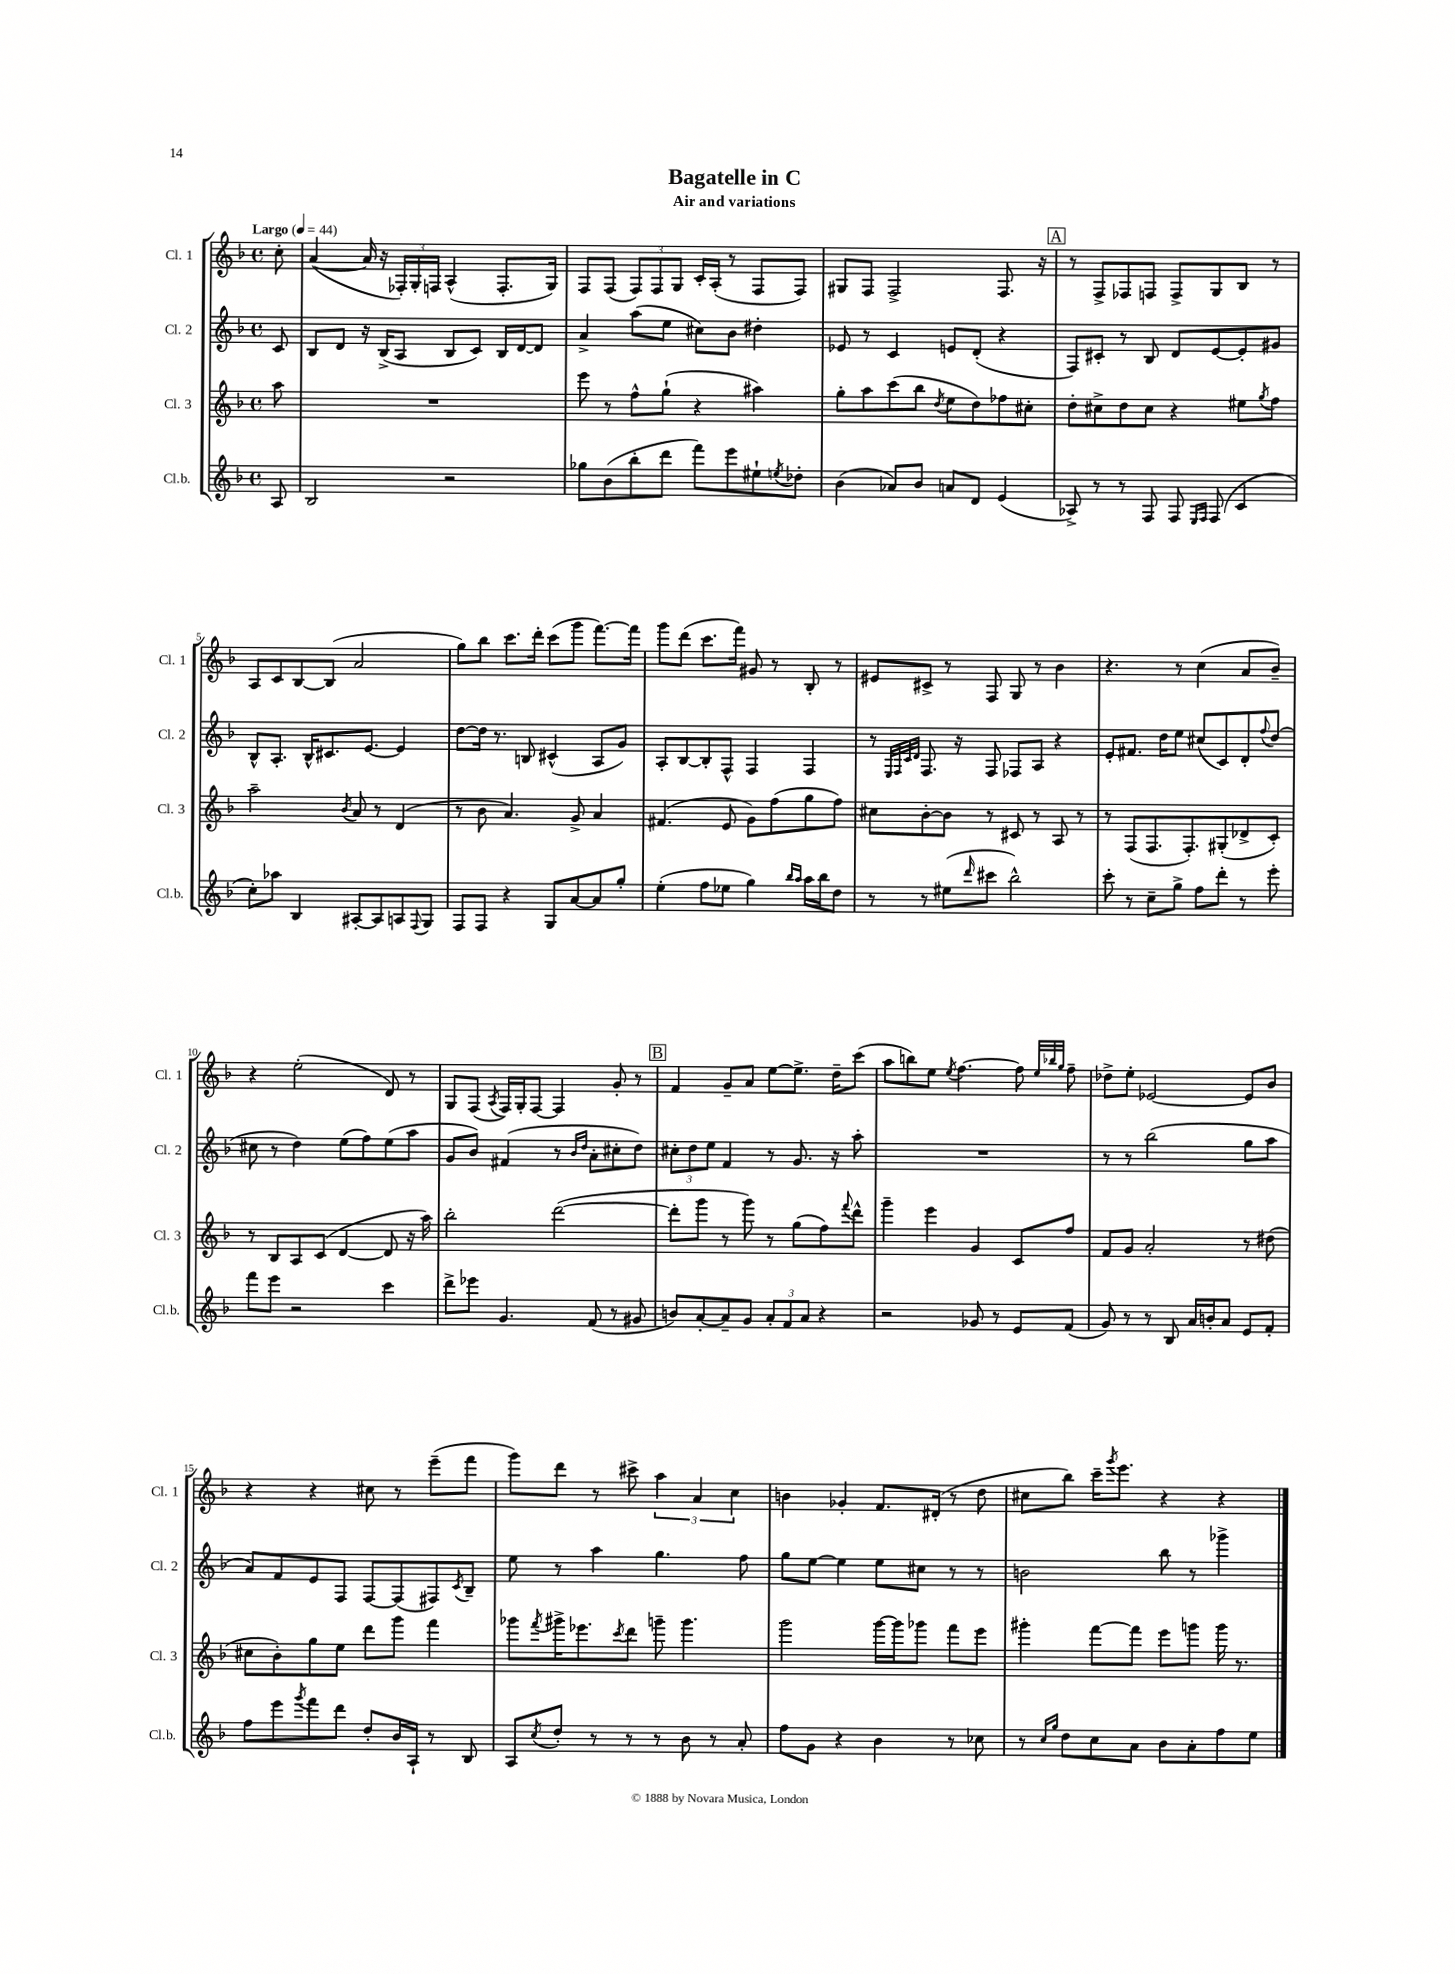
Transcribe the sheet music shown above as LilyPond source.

\header { title = "Bagatelle in C" subtitle = "Air and variations" }
<<
\new StaffGroup <<
\new Staff = "s0" \with { instrumentName = "Cl. 1" shortInstrumentName = "Cl. 1" } {
    \clef treble \key f \major \defaultTimeSignature \time 4/4 \partial 8 \tempo "Largo" 4 = 44
    c''8-. |
    a'4~( a'16 r16 \tuplet 3/2 { fes16-.) g16-. f16 } a4-^( f8.-. g16) |
    f8 f8( \tuplet 3/2 { f8) f8 g8 } c'16-. a16-.( r8 f8 f8) |
    gis8 f8 f2-> f8. r16 |
    \mark \markup { \box "A" } r8 f8-> fes8 f8 f8-> g8 bes8 r8 |
    a8 c'8 bes8~ bes8( a'2 |
    g''8) bes''8 c'''8. d'''16-. c'''8( g'''8 f'''8.~) f'''16 |
    g'''8 d'''8( c'''8. f'''16) gis'8 r8 bes8-. r8 |
    eis'8 cis'8-> r8 f8 g8 r8 bes'4 |
    r4. r8 c''4( a'8 bes'8--) |
    r4 e''2-.( d'8) r8 |
    g8 f8( \acciaccatura { a8 } f16) g16-. f8~ f4 g'8-. r8 |
    \mark \markup { \box "B" } f'4 g'8-- a'8 e''8~ e''8.-> d''16-- c'''8( |
    a''8 b''8) e''8 \acciaccatura { e''8 } f''4.~ f''8 \grace { e''32 bes''32 g''32 } f''8-- |
    des''8-> e''8-. ees'2~ ees'8 bes'8 |
    r4 r4 cis''8 r8 e'''8--( f'''8 |
    g'''8) d'''8 r8 cis'''8-> \tuplet 3/2 { a''4 a'4 c''4 } |
    b'4 ges'4-. f'8. dis'16-.( r8 d''8 |
    cis''8 bes''8) c'''16-- \acciaccatura { g'''8 } e'''8. r4 r4 \bar "|." |
}
\new Staff = "s1" \with { instrumentName = "Cl. 2" shortInstrumentName = "Cl. 2" } {
    \clef treble \key f \major \defaultTimeSignature \time 4/4 \partial 8
    c'8 |
    bes8 d'8 r16 bes16->( a8 bes8 c'8) bes16 d'16~ d'8 |
    a'4-> a''8( e''8 cis''8) bes'8 dis''4-. |
    ees'8 r8 c'4 e'8 d'8-.( r4 |
    \mark \markup { \box "A" } f8) cis'8-. r8 bes8 d'8 e'8~ e'8-. gis'8 |
    bes8-^ a8.-. bes16-^ cis'8. e'8.~ e'4 |
    d''8~ d''16 r8. b8 cis'4-^( a8 g'8) |
    a8-. bes8~ bes8-. f8-^ f4 f4 |
    r8 \grace { e32 f32 c'32 d'32 } f8. r16 f8 fes8 a8 r4 |
    e'8-. fis'8. d''16 e''8 cis''8( c'8) d'8-. \appoggiatura { f''8 } d''8( |
    cis''8 r8 d''4) e''8( f''8) e''8( a''8 |
    g'8 bes'8) fis'4( r8 \grace { bes'16 d''16 } a'8-. cis''8-. d''8) |
    \mark \markup { \box "B" } \tuplet 3/2 { cis''8-. d''8 e''8 } f'4 r8 g'8. r16 a''8-. |
    R1 |
    r8 r8 bes''2( g''8 a''8 |
    a'8) f'8 e'8 f8 f8~ f8( fis8) \acciaccatura { c'8 } bes8-- |
    e''8 r8 a''4 g''4. f''8 |
    g''8 e''8~ e''4 e''8 cis''8 r8 r8 |
    b'2 bes''8 r8 ges'''4-> \bar "|." |
}
\new Staff = "s2" \with { instrumentName = "Cl. 3" shortInstrumentName = "Cl. 3" } {
    \clef treble \key f \major \defaultTimeSignature \time 4/4 \partial 8
    a''8 |
    R1 |
    e'''8 r8 f''8-^ g''8-!( r4 ais''4) |
    g''8-. a''8 c'''8( bes''8 \acciaccatura { d''8 } e''8 d''8) fes''8 cis''8-. |
    \mark \markup { \box "A" } d''8-. cis''8-> d''8 cis''8 r4 eis''8 \acciaccatura { g''8 } f''8 |
    a''2-- \acciaccatura { bes'8 } a'8 r8 d'4( |
    r8 bes'8 a'4.) g'8-> a'4 |
    fis'4.( e'8 g'8) f''8( g''8 f''8) |
    cis''8 bes'8~-. bes'8 r8 cis'8 r8 a8 r8 |
    r8 f8( f8. f8.-.) gis8-.( des'8-> c'8-.) |
    r8 bes8 a8 c'8( d'4~ d'8 r16 a''16) |
    bes''2-. d'''2~( |
    \mark \markup { \box "B" } d'''8-. g'''8 r8 g'''8) r8 g''8( f''8) \appoggiatura { f'''8 } d'''8-^ |
    g'''4-- e'''4 g'4 c'8 f''8 |
    f'8 g'8 a'2-. r8 dis''8( |
    cis''8 bes'8-.) g''8 e''8 d'''8 g'''8 f'''4 |
    ges'''8 \acciaccatura { f'''8 } gis'''16-> ees'''8. \acciaccatura { c'''8 } d'''8 g'''8-- g'''4. |
    g'''2 g'''16~ g'''16 ges'''8 f'''8 e'''8 |
    gis'''4-. f'''8~ f'''8 e'''8 g'''8 g'''16 r8. \bar "|." |
}
\new Staff = "s3" \with { instrumentName = "Cl.b." shortInstrumentName = "Cl.b." } {
    \clef treble \key f \major \defaultTimeSignature \time 4/4 \partial 8
    a8 |
    bes2 r2 |
    ges''8 bes'8( bes''8-. d'''8 f'''8) e'''8 eis''8-! \acciaccatura { e''8 } des''8-. |
    bes'4( aes'8) bes'8 a'8 d'8 e'4( |
    \mark \markup { \box "A" } aes8->) r8 r8 f8 f8 \grace { e16 f16 } f8( c'4 |
    c''8-.) aes''8 bes4 ais8~-. ais8 a8 \appoggiatura { f8 } g8 |
    f8 f8 r4 g8 a'8~ a'8 g''8-. |
    e''4-.( f''8 ees''8 g''4) \grace { bes''16 a''16 } a''16 bes''16 d''8 |
    r8 r8 eis''8( \grace { d'''16 } cis'''8 bes''2-^) |
    c'''8-. r8 c''8-- g''8-> f''8 d'''8-. r8 e'''8-. |
    f'''8 e'''8 r2 c'''4 |
    d'''8-> ees'''8 g'4. f'8( r8 gis'8 |
    \mark \markup { \box "B" } b'8) a'8~-. a'8-- g'8 \tuplet 3/2 { a'8-. f'8 a'8 } r4 |
    r2 ges'8 r8 e'8 f'8( |
    g'8) r8 r8 bes8 a'16 b'16-. a'8 e'8 f'8-. |
    f''8 e'''8 \acciaccatura { g'''8 } f'''8 d'''8 d''8-. bes'16 a16-! r8 bes8 |
    a8 \acciaccatura { c''8 } d''8-. r8 r8 r8 bes'8 r8 a'8-. |
    f''8 g'8 r4 bes'4 r8 ces''8 |
    r8 \grace { c''16 g''16 } d''8 c''8 a'8 bes'8 a'8-. f''8 e''8 \bar "|." |
}
>>
>>
